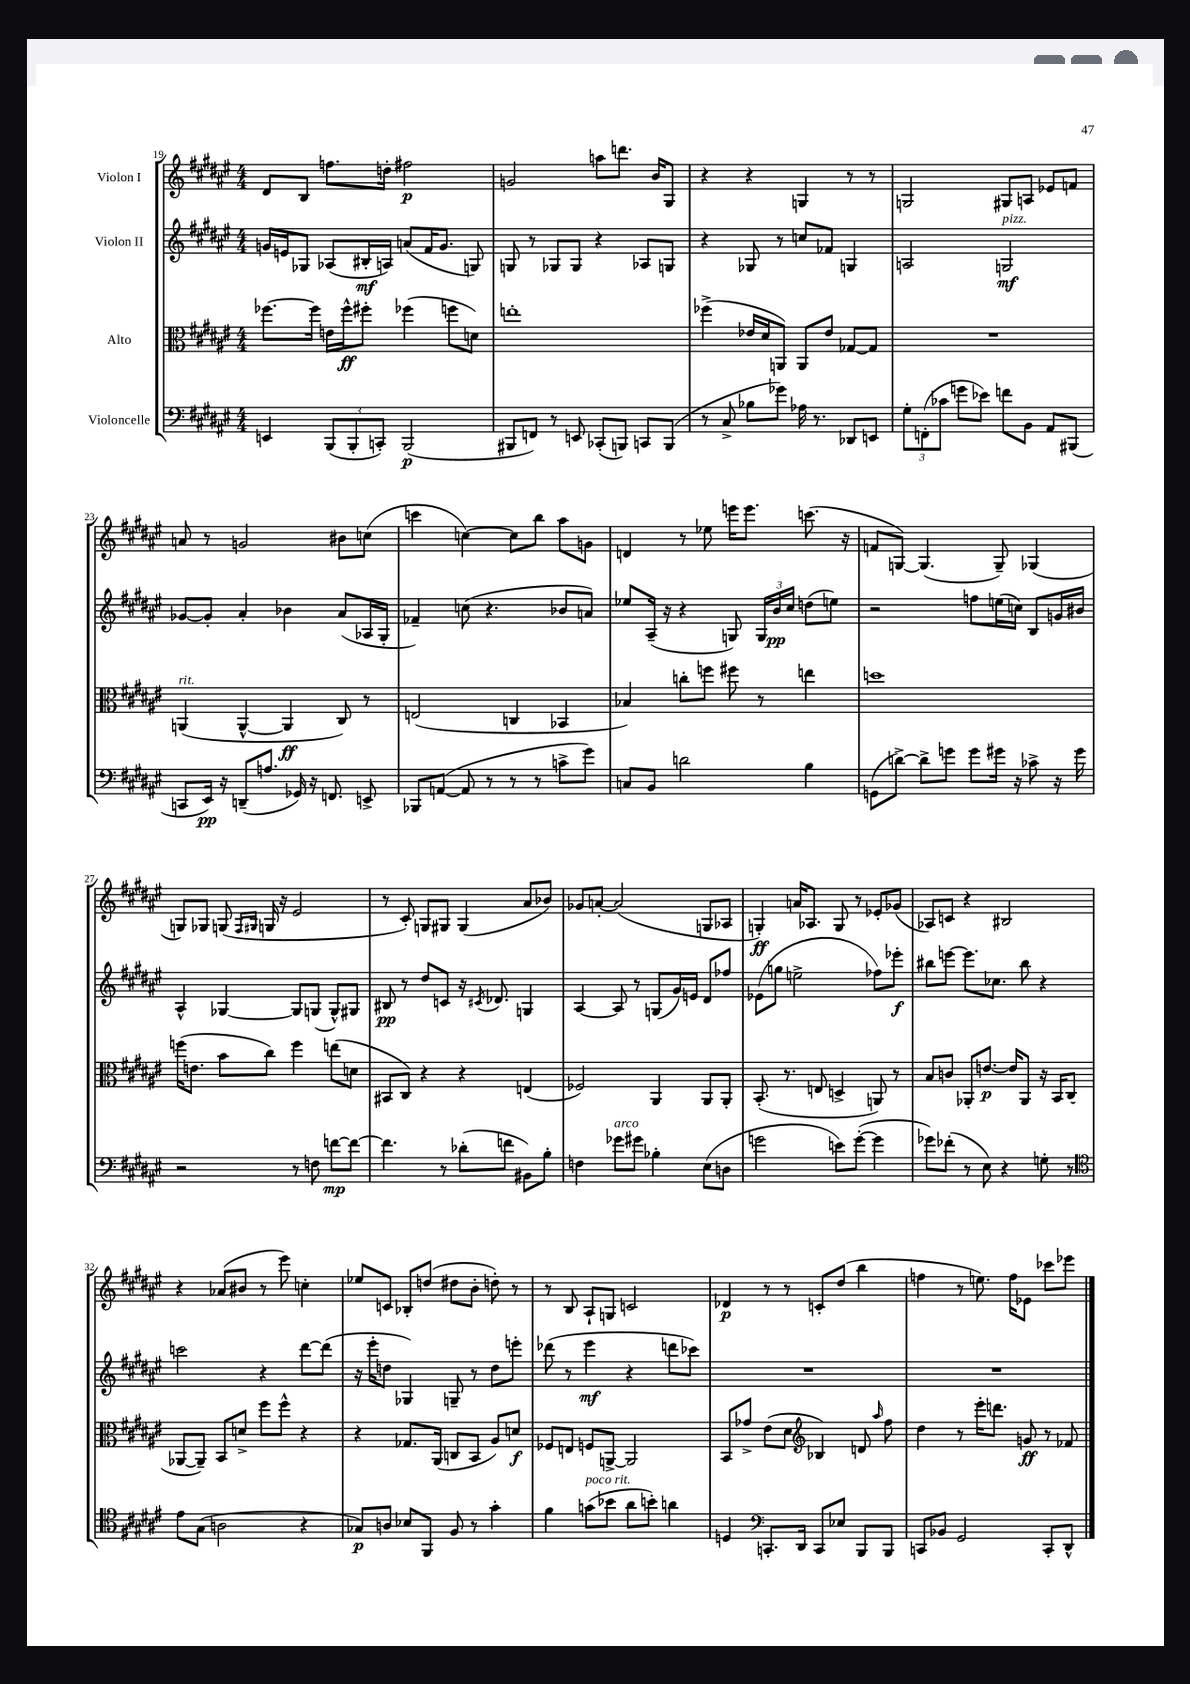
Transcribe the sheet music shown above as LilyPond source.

<<
\new StaffGroup <<
\new Staff = "s0" \with { instrumentName = "Violon I" } {
    \clef treble \key fis \major \numericTimeSignature \time 4/4
    \autoBeamOff dis'8[ b8] f''8.[ d''16]-. fis''2\p |
    g'2 a''8[ d'''8.] b'16[ gis8] |
    r4 r4 g4 r8 r8 |
    g2 gis8[ a8] ees'8[ f'8] |
    a'8 r8 g'2 bis'8[ c''8]( |
    c'''4 c''4~) c''8[ b''8] ais''8[ g'8] |
    d'4 r8 ees''8 e'''16[ e'''8.] c'''8.( r16 |
    f'8[ g8]~) g4.( g8--) ges4( |
    g8[) ges8] g8( \grace { fis16[ gis16] } g16 r16 eis'2 |
    r8 cis'8-.) g8[ gis8] gis4( ais'8[ bes'8]) |
    ges'8[ a'8]~-. a'2( g8[ aes8] |
    g4-.\ff) a'16[ aes8.] g8 r8 ees'8[-. ges'8]( |
    aes8[) c'8] r4 bis2 |
    r4 aes'8[( bis'8] r8 eis'''8) c''4-. |
    ees''8[ c'8] bes8[-. d''8]( dis''8[ b'8]-. d''8-.) r8 |
    r8 b8 ais8[-! g8] c'2 |
    des'4\p r8 r8 c'8[-. dis''8]( b''4 |
    f''4 r8 e''8.) f''16[ ees'8] ces'''8[ ees'''8] \bar "|." |
}
\new Staff = "s1" \with { instrumentName = "Violon II" } {
    \clef treble \key fis \major \numericTimeSignature \time 4/4
    \autoBeamOff g'16[ e'16 ges8] aes8[( bis16-.\mf a16]) a'8[( fis'16 g'8.] g8) |
    g8 r8 ges8[ ges8] r4 aes8[ g8] |
    r4 ges8 r8 c''8[ fes'8] g4 |
    a2 g2\mf^\markup { \italic "pizz." } |
    ges'8[~ ges'8]-. ais'4-. bes'4 ais'8[( aes16 gis16]-. |
    fes'4--) c''8( r4. bes'8[ a'8]) |
    ees''8[ ais16]--( r16 r4 g8) \tuplet 3/2 { g16[ b'16\pp cis''16] } d''8[( e''8]) |
    r2 f''8[ e''16( c''16]) b8[ g'16 bis'16] |
    ais4-^ ges4~ ges8[ g8]( g8[-^) gis8] |
    bis8\pp r8 dis''8[ c'8] r16 \acciaccatura { cis'8 } des'8. g4 |
    ais4~ ais8 r8 g8[( gis'16) e'16] dis'8[ fes''8] |
    ees'8[( g''8] e''2-> fes''8[) ees'''8]-.\f |
    bis''8[ e'''8]~ e'''8.[ ces''8.] bis''8 r4 |
    c'''2 r4 dis'''8[~ dis'''8]( |
    r16 eis'''16[-. d''8] ges4) g8-- r8 d''8[ e'''8]-. |
    des'''8( r8 eis'''4\mf r4 d'''8[ ces'''8]) |
    R1 |
    R1 \bar "|." |
}
\new Staff = "s2" \with { instrumentName = "Alto" } {
    \clef alto \key fis \major \numericTimeSignature \time 4/4
    \autoBeamOff fes''8.[~ fes''16] e'16[ fes''16-^\ff fis''8]-. fes''4( f''8[ d'8]) |
    e''1-. |
    fes''4->( ees'16[ dis'16 a,8]) a,8[ ees'8] ges8[~ ges8] |
    R1 |
    a,4^\markup { \italic "rit." }( a,4~-^ a,4\ff cis8) r8 |
    e2( c4 bes,4 |
    bes4) c''8[-. f''8] fis''8 r8 e''4 |
    d''1 |
    f''16[( e'8.] b'8[ cis''8]) f''4 e''8[( d'8] |
    bis,8[ cis8]) r4 r4 e4( |
    fes2) ais,4 ais,8[ ais,8]-. |
    b,8.-.( r8. e8 d4-> a,8) r8 |
    b8[ c'8] aes,8[-. e'8.]~\p e'16[ aes,8] r16 b,16[ cis8]( |
    aes,8[~ aes,8]--) b,8[ d'8]-> fis''8[ fis''8]-^ r4 |
    r4 ges8.[ ais,16]( c8[ b,8] ais8[) d'8]\f |
    fes8[ e8] f8[ a,8]~-> a,2 |
    b,8[ ges'8]-> eis'8[( dis'8] \clef treble bes4) d'8 \grace { ais''16 } fis''8 |
    dis''4 r8 eis'''16[-. d'''8.] g'8\ff r8 fes'8 \bar "|." |
}
\new Staff = "s3" \with { instrumentName = "Violoncelle" } {
    \clef bass \key fis \major \numericTimeSignature \time 4/4
    \autoBeamOff e,4 \tuplet 3/2 { b,,8[( b,,8-. c,8]-.) } b,,2\p( |
    bis,,8[ f,8]) r8 e,8 ces,8[-.( b,,8]) c,8[ b,,8]( |
    r8 cis8-> bes8[ ges'8]) aes16 r8. des,8[ e,8] |
    \tuplet 3/2 { gis8[-. f,8-.( ces'8] } g'8[ ees'8]) f'8[ b,8] ais,8[ bis,,8]( |
    c,8[ eis,16]\pp) r16 d,8[--( a8.] ges,16) r16 f,8. e,8-> |
    bes,,8[ a,8]~( a,8 r8 r8 r8 c'8[-> gis'8]) |
    c8[ b,8] d'2 b4 |
    g,8[( d'8]~->) d'8[-> g'8] g'8[ gis'16] r16 ces'8-> r16 gis'16 |
    r2 r8 f8 f'8[~\mp f'8]~ |
    f'4. r8 des'8[-.( f'8] bis,8[) b8]-. |
    f4 ges'8[^\markup { \italic "arco" } gis'8] bes4-. eis8[( d8] |
    g'2 e'8[) g'8]~-.( g'4 |
    ges'8[) fes'8]-.( r8 eis8) r4 g8-. r8 |
    \clef tenor eis'8[ gis8]( a2 r4 |
    ges8[\p) a8] bes8[ fis,8] fis8 r8 gis'4-. |
    fis'4 g'8[^\markup { \italic "poco rit." }( bes'8] ais'8[ b'8]-.) a'4 |
    d4 \clef bass c,8.[-. dis,16] c,8[ ees8] b,,8[ b,,8] |
    c,8[ bes,8] gis,2 c,8[-. dis,8]-^ \bar "|." |
}
>>
>>
\layout { \context { \Score currentBarNumber = #19 } }
